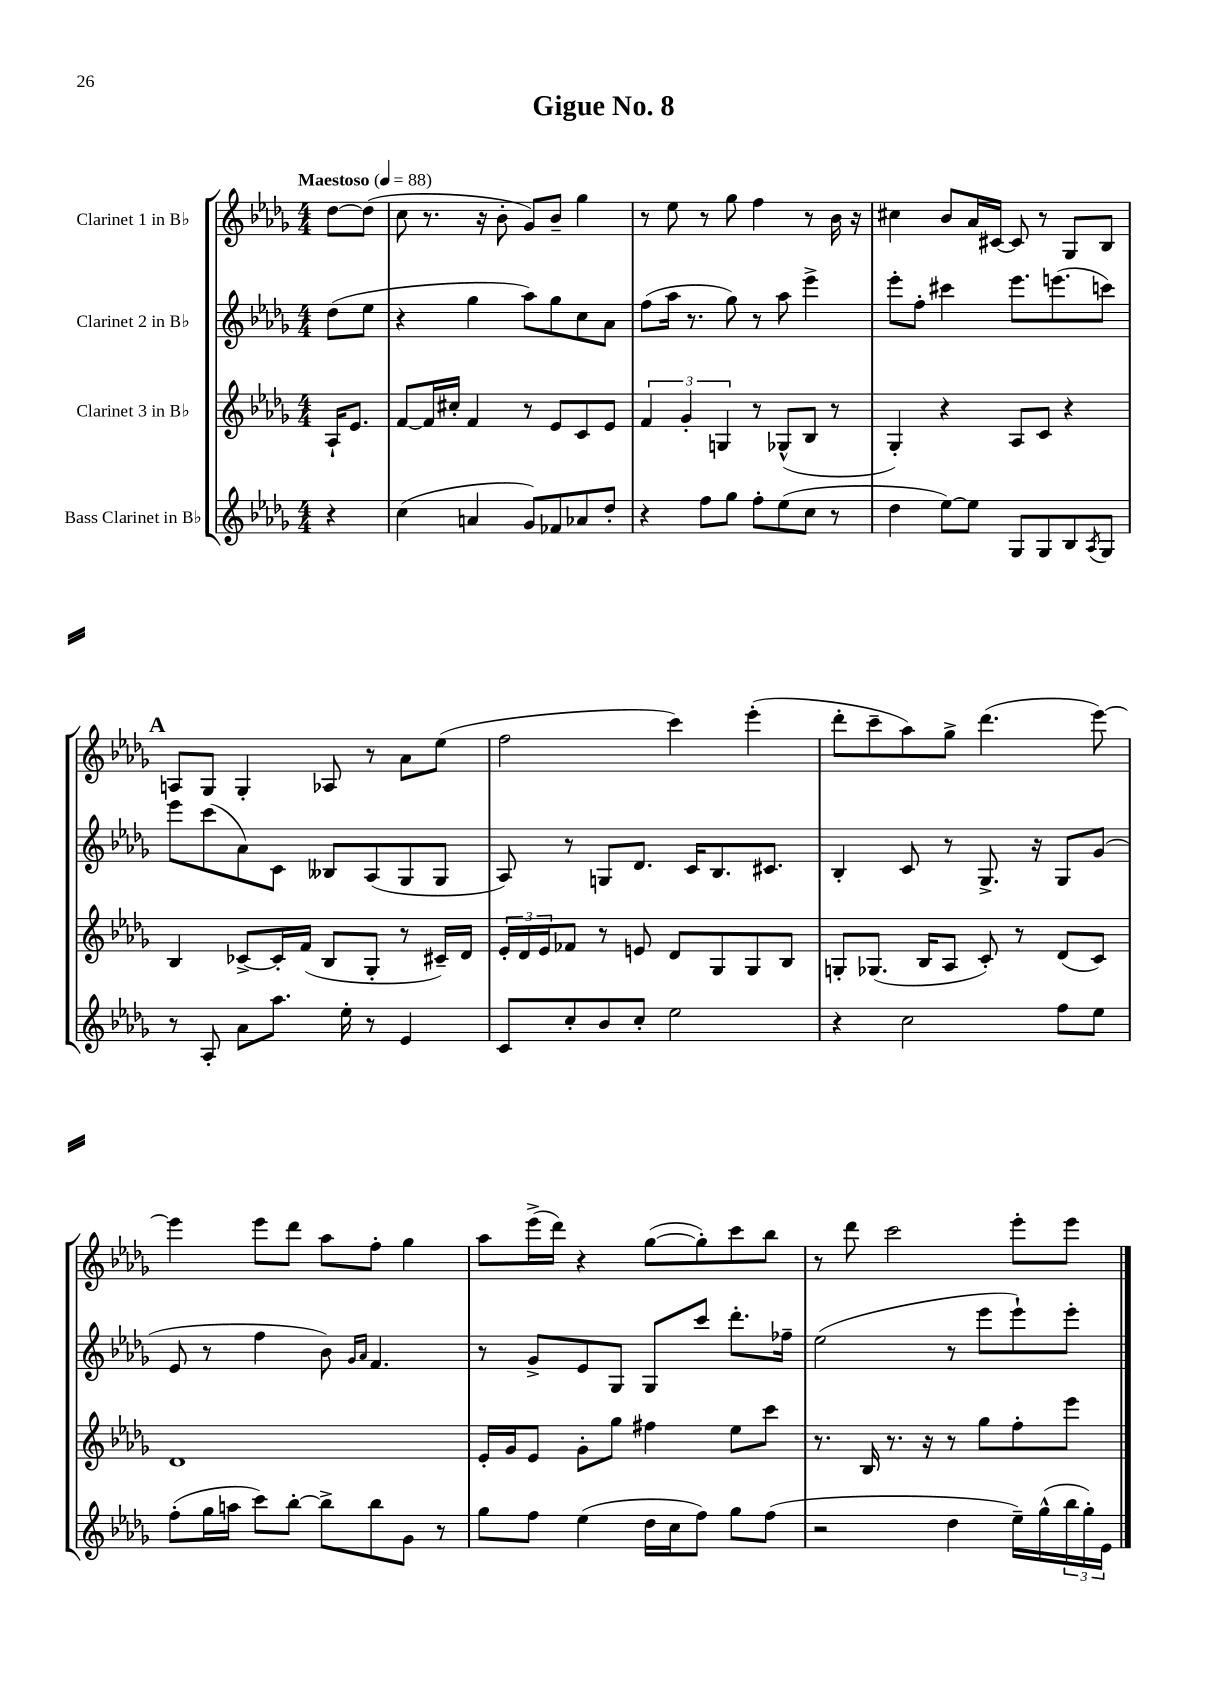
\header { title = "Gigue No. 8" }
<<
\new StaffGroup <<
\new Staff = "s0" \with { instrumentName = "Clarinet 1 in Bb" } {
    \clef treble \key des \major \numericTimeSignature \time 4/4 \partial 4 \tempo "Maestoso" 4 = 88
    des''8~ des''8( |
    c''8 r8. r16 bes'8-. ges'8) bes'8-- ges''4 |
    r8 ees''8 r8 ges''8 f''4 r8 bes'16 r16 |
    cis''4 bes'8 aes'16 cis'16~ cis'8 r8 ges8 bes8 |
    \mark \markup { \bold "A" } a8 ges8 ges4-. aes8 r8 aes'8 ees''8( |
    f''2 c'''4) ees'''4-.( |
    des'''8-. c'''8-- aes''8) ges''8-> des'''4.( ees'''8~) |
    ees'''4 ees'''8 des'''8 aes''8 f''8-. ges''4 |
    aes''8 ees'''16->( des'''16) r4 ges''8~( ges''8-.) c'''8 bes''8 |
    r8 des'''8 c'''2 ees'''8-. ees'''8 \bar "|." |
}
\new Staff = "s1" \with { instrumentName = "Clarinet 2 in Bb" } {
    \clef treble \key des \major \numericTimeSignature \time 4/4 \partial 4
    des''8( ees''8 |
    r4 ges''4 aes''8) ges''8 c''8 aes'8 |
    f''8( aes''16 r8. ges''8) r8 aes''8 ees'''4-> |
    ees'''8-. f''8-. cis'''4 ees'''8. e'''8.( c'''8) |
    \mark \markup { \bold "A" } ees'''8 c'''8( aes'8) c'8 beses8 aes8( ges8 ges8 |
    aes8) r8 g8 des'8. c'16 bes8. cis'8. |
    bes4-. c'8 r8 ges8.-> r16 ges8 ges'8( |
    ees'8 r8 f''4 bes'8) \grace { ges'16 aes'16 } f'4. |
    r8 ges'8-> ees'8 ges8 ges8 c'''8 des'''8.-. fes''16-- |
    ees''2( r8 ees'''8 ees'''8-!) ees'''8-. \bar "|." |
}
\new Staff = "s2" \with { instrumentName = "Clarinet 3 in Bb" } {
    \clef treble \key des \major \numericTimeSignature \time 4/4 \partial 4
    aes16-! ees'8. |
    f'8~ f'16 cis''16-. f'4 r8 ees'8 c'8 ees'8 |
    \tuplet 3/2 { f'4 ges'4-. g4 } r8 ges8-^( bes8 r8 |
    ges4-.) r4 aes8 c'8 r4 |
    \mark \markup { \bold "A" } bes4 ces'8~-> ces'16-. f'16( bes8 ges8-. r8 cis'16--) des'16 |
    \tuplet 3/2 { ees'16-. des'16 ees'16 } fes'8 r8 e'8 des'8 ges8 ges8 bes8 |
    g8-. ges8.( bes16 aes8 c'8-.) r8 des'8( c'8) |
    des'1 |
    ees'16-. ges'16 ees'8 ges'8-. ges''8 fis''4 ees''8 c'''8 |
    r8. bes16 r8. r16 r8 ges''8 f''8-. ees'''8 \bar "|." |
}
\new Staff = "s3" \with { instrumentName = "Bass Clarinet in Bb" } {
    \clef treble \key des \major \numericTimeSignature \time 4/4 \partial 4
    r4 |
    c''4( a'4 ges'8) fes'8 aes'8 des''8-. |
    r4 f''8 ges''8 f''8-. ees''8( c''8 r8 |
    des''4 ees''8~) ees''8 ges8 ges8 bes8 \acciaccatura { aes8 } ges8 |
    \mark \markup { \bold "A" } r8 aes8-. aes'8 aes''8. ees''16-. r8 ees'4 |
    c'8 c''8-. bes'8 c''8-. ees''2 |
    r4 c''2 f''8 ees''8 |
    f''8-.( ges''16 a''16 c'''8) bes''8~-. bes''8-> bes''8 ges'8 r8 |
    ges''8 f''8 ees''4( des''16 c''16 f''8) ges''8 f''8( |
    r2 des''4 ees''16--) ges''16-^( \tuplet 3/2 { bes''16 ges''16-.) ees'16 } \bar "|." |
}
>>
>>
\layout { \context { \Score \remove "Bar_number_engraver" } }
